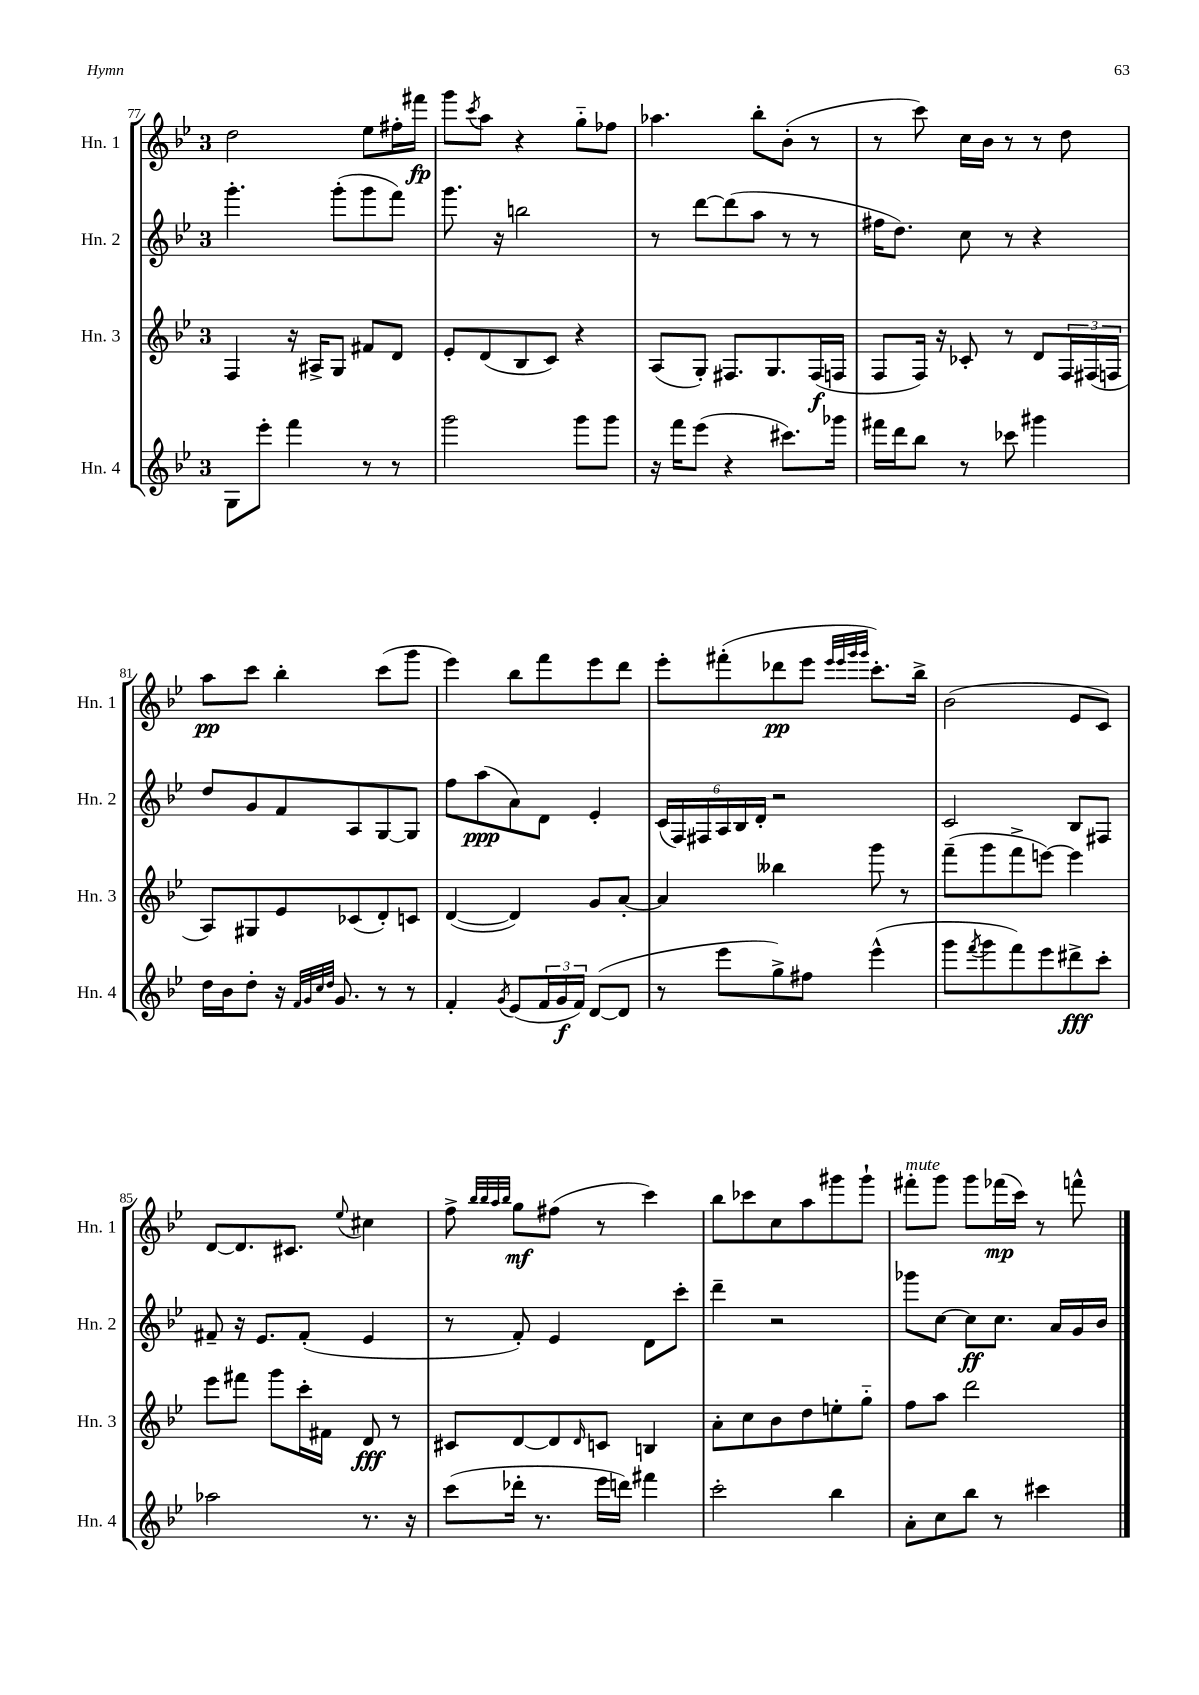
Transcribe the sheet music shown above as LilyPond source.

<<
\new StaffGroup <<
\new Staff = "s0" \with { instrumentName = "Hn. 1" shortInstrumentName = "Hn. 1" } {
    \clef treble \key bes \major \once \override Staff.TimeSignature.style = #'single-digit \time 3/4
    d''2 ees''8 fis''16-. fis'''16\fp |
    g'''8 \acciaccatura { c'''8 } a''8 r4 g''8-_ fes''8 |
    aes''4. bes''8-. bes'8-.( r8 |
    r8 c'''8) c''16 bes'16 r8 r8 d''8 |
    a''8\pp c'''8 bes''4-. c'''8( g'''8 |
    ees'''4) bes''8 f'''8 ees'''8 d'''8 |
    ees'''8-. fis'''8-.( des'''8\pp ees'''8 \grace { ees'''32 ees'''32 g'''32 g'''32 } c'''8.-.) bes''16-> |
    bes'2( ees'8 c'8) |
    d'8~ d'8. cis'8. \appoggiatura { ees''8 } cis''4 |
    f''8-> \grace { bes''32 bes''32 a''32 bes''32 } g''8\mf fis''8( r8 c'''4) |
    bes''8 ces'''8 c''8 a''8 gis'''8 gis'''8-! |
    fis'''8-.^\markup { \italic "mute" } g'''8 g'''8 fes'''16\mp( c'''16) r8 f'''8-^ \bar "|." |
}
\new Staff = "s1" \with { instrumentName = "Hn. 2" shortInstrumentName = "Hn. 2" } {
    \clef treble \key bes \major \once \override Staff.TimeSignature.style = #'single-digit \time 3/4
    g'''4.-. g'''8-.( g'''8 f'''8) |
    g'''8. r16 b''2 |
    r8 d'''8~ d'''8( a''8 r8 r8 |
    fis''16 d''8.) c''8 r8 r4 |
    d''8 g'8 f'8 a8 g8~ g8 |
    f''8 a''8\ppp( a'8) d'8 ees'4-. |
    \tuplet 6/4 { c'16( f16) fis16 a16 bes16 d'16-. } r2 |
    c'2 bes8 fis8 |
    fis'8-- r16 ees'8. fis'8-.( ees'4 |
    r8 f'8-.) ees'4 d'8 c'''8-. |
    d'''4-- r2 |
    ges'''8 c''8~ c''8\ff c''8. a'16 g'16 bes'16 \bar "|." |
}
\new Staff = "s2" \with { instrumentName = "Hn. 3" shortInstrumentName = "Hn. 3" } {
    \clef treble \key bes \major \once \override Staff.TimeSignature.style = #'single-digit \time 3/4
    f4 r16 ais16-> g8 fis'8 d'8 |
    ees'8-. d'8( bes8 c'8) r4 |
    a8( g8-.) fis8. g8. fis16\f( f16 |
    f8 f16) r16 ces'8-. r8 d'8 \tuplet 3/2 { f16 fis16( f16 } |
    a8) gis8 ees'8 ces'8( d'8-.) c'8 |
    d'4~( d'4) g'8 a'8~-. |
    a'4 beses''4 g'''8 r8 |
    f'''8--( g'''8 f'''8-> e'''8~) e'''4 |
    ees'''8 fis'''8 g'''8 c'''16-. fis'16 d'8\fff r8 |
    cis'8 d'8~ d'8 \grace { d'16 } c'8 b4 |
    a'8-. c''8 bes'8 d''8 e''8-. g''8-_ |
    f''8 a''8 d'''2 \bar "|." |
}
\new Staff = "s3" \with { instrumentName = "Hn. 4" shortInstrumentName = "Hn. 4" } {
    \clef treble \key bes \major \once \override Staff.TimeSignature.style = #'single-digit \time 3/4
    g8 ees'''8-. f'''4 r8 r8 |
    g'''2 g'''8 g'''8 |
    r16 f'''16 ees'''8( r4 cis'''8.) ges'''16 |
    fis'''16 d'''16 bes''8 r8 ces'''8 gis'''4 |
    d''16 bes'16 d''8-. r16 \grace { f'32 g'32 c''32 d''32 } g'8. r8 r8 |
    f'4-. \acciaccatura { g'8 } ees'8( \tuplet 3/2 { f'16 g'16\f f'16) } d'8~( d'8 |
    r8 ees'''8 g''8->) fis''8 ees'''4-^( |
    g'''8 \acciaccatura { f'''8 } g'''8 f'''8) ees'''8 dis'''8->\fff c'''8-. |
    aes''2 r8. r16 |
    c'''8( des'''16-. r8. ees'''16 d'''16) fis'''4 |
    c'''2-. bes''4 |
    a'8-. c''8 bes''8 r8 cis'''4 \bar "|." |
}
>>
>>
\layout { \context { \Score currentBarNumber = #77 } }
